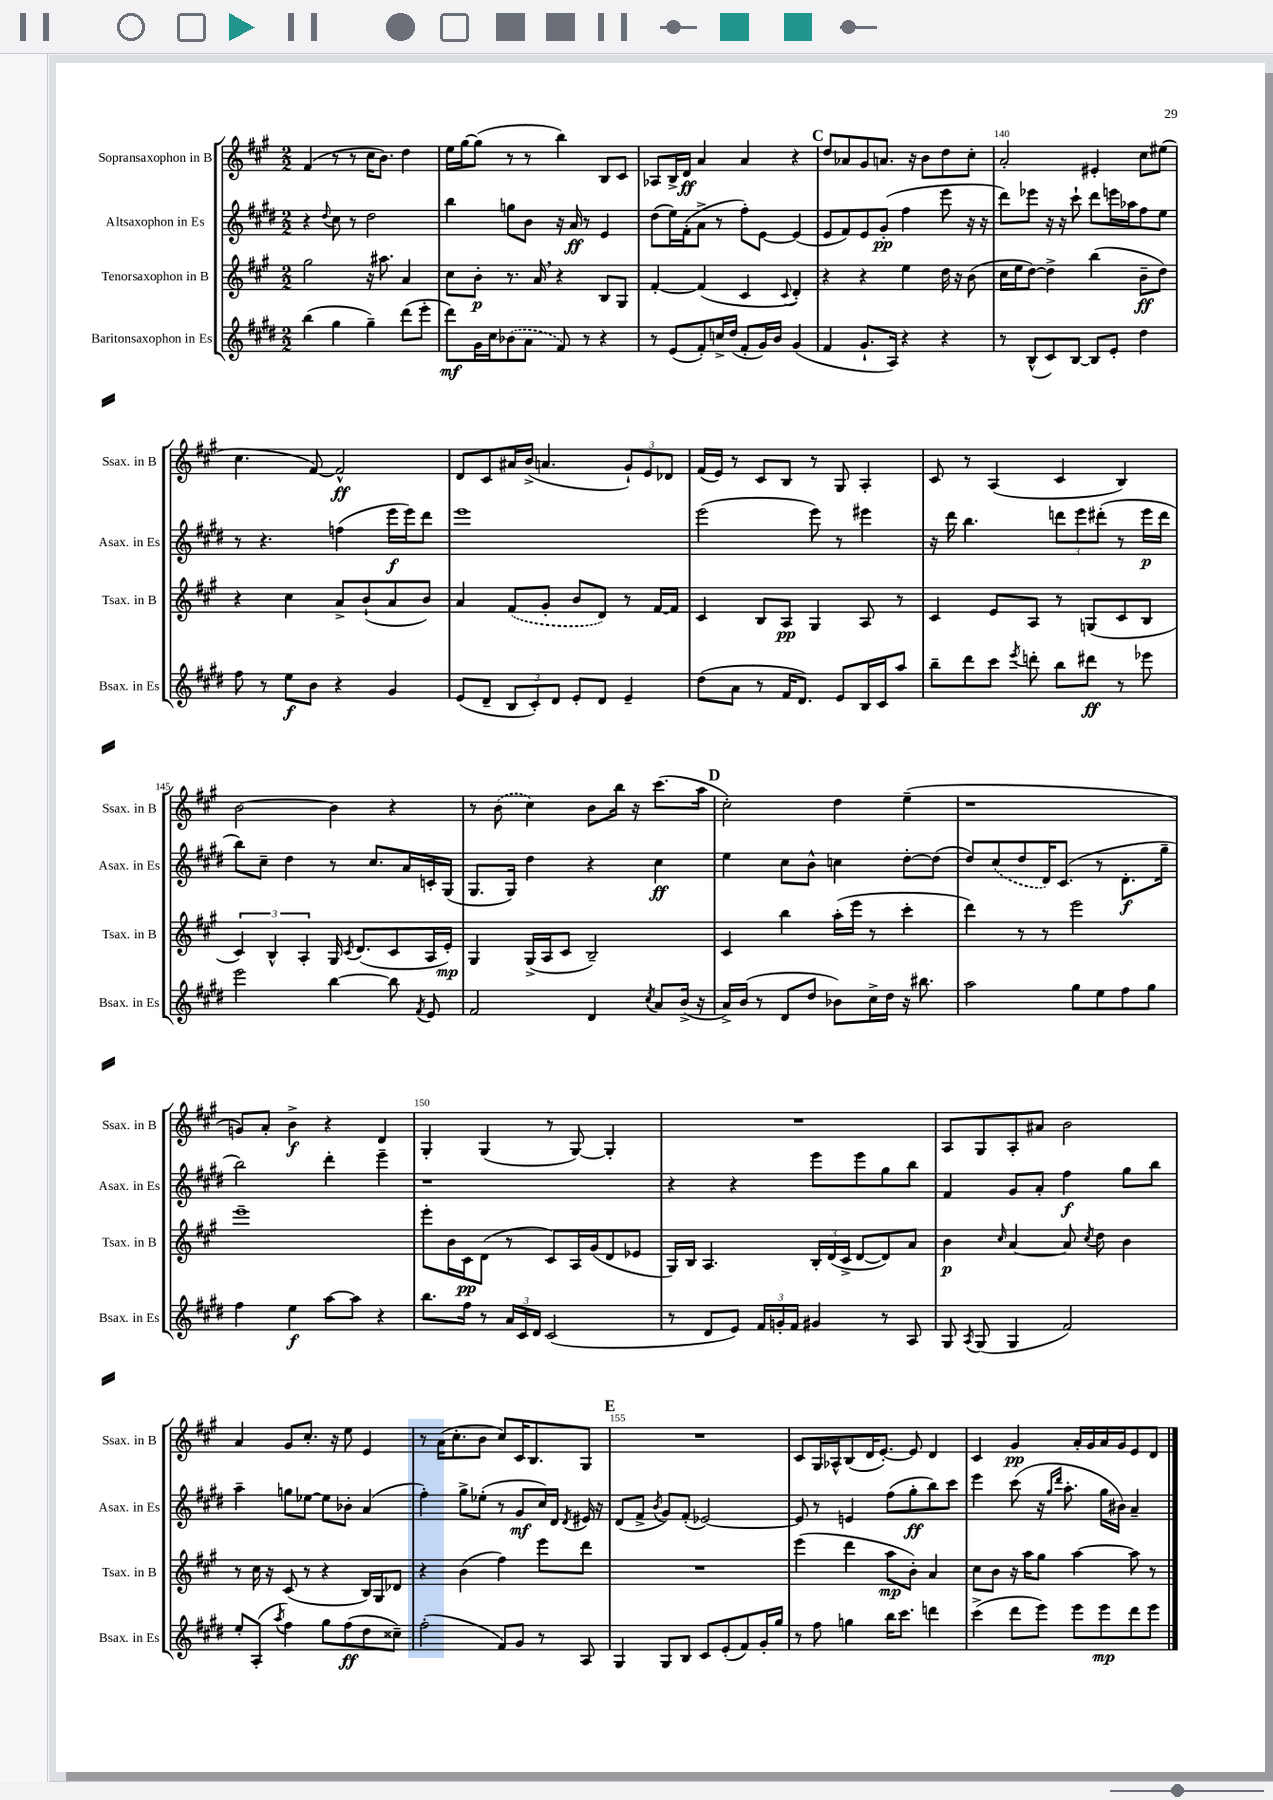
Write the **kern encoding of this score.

**kern	**kern	**kern	**kern
*staff4	*staff3	*staff2	*staff1
*clefG2	*clefG2	*clefG2	*clefG2
*k[f#c#g#d#]	*k[f#c#g#]	*k[f#c#g#d#]	*k[f#c#g#]
*M2/2	*M2/2	*M2/2	*M2/2
(4bb	2gg#	4r	(4f#
.	.	8qqdd#	.
4gg#	.	8cc#	8r
.	.	8r	8r
4gg#~)	16r	2dd#	16cc#
.	8.aa#	.	8.b)
(8ddd#	4a	.	4dd
8eee'	.	.	.
=	=	=	=
8ddd#)	8cc#	4bb	16ee
.	.	.	[16gg#
16g#	8b'	.	(8gg#]
16cc#	.	.	.
(8b-	8.r	8gg	8r
8a	.	8b	8r
.	16a	.	.
8f#)	4r	16r	4bb)
.	.	16a	.
8r	.	8r	.
4r	8B	4e	8B
.	8G#	.	8c#
=	=	=	=
8r	[4f#'	(8dd#	8A-
(8e	.	16ee)	16B^
.	.	(16f#'	16d
8f#')	(4f#]	8a^	4a
16cc^	.	8r	.
(16dd#	.	.	.
8f#'	4c#	8ff#')	4a
16g#)	.	[8e	.
16b	.	.	.
.	8qqc#	.	.
(4g#	4d')	(4e]	4r
=	=	=	=
4f#	4r	8e	8dd
.	.	8f#)	8a-
8.g#`	4r	8e	8g#
.	.	(8g#'	8.a
16A)	.	.	.
4r	4ee	4ff#	.
.	.	.	16r
.	.	.	8b
4r	16dd	8eee	8dd
.	16r	.	.
.	(8b	16r	8cc#'
.	.	16r	.
=	=	=	=
8r	16cc#	8ddd#)	2a'
.	16ee	.	.
(8B^^	[8dd)	8eee-	.
8c#)	4dd^]	16r	.
.	.	16r	.
[8B	.	8ccc#`	.
8B]	(4bb	8ddd#	4e#'
8e'	.	16eee	.
.	.	16aa-	.
4dd#	8b~	8ff#	8cc#
.	8dd)	8ee	(8ee#
=	=	=	=
8ff#	4r	8r	4.cc#
8r	.	4.r	.
8ee	4cc#	.	.
8b	.	.	[8f#)
4r	8a^	(4ff	2f#^^]
.	(8b`	.	.
4g#	8a	16eee	.
.	.	16eee)	.
.	8b)	8ddd#	.
=	=	=	=
(8e	4a	1eee	8d
8d#~	.	.	8c#
12B	(8f#	.	16a#
.	.	.	(16b^
12c#')	.	.	.
.	8g#'	.	4.a
12d#	.	.	.
8e'	8b	.	.
8d#	8d)	.	.
4e~	8r	.	12g#`)
.	.	.	12e
.	[16f#	.	.
.	.	.	12d-
.	16f#]	.	.
=	=	=	=
(8dd#	4c#	(2eee	(16f#
.	.	.	16e)
8a	.	.	8r
8r	8B	.	8c#
16f#	8A	.	8B
8.d#)	.	.	.
.	4G#	8eee)	8r
8e	.	8r	8G#
16B	8A	4eee#	4A'
16c#	.	.	.
8aa	8r	.	.
=	=	=	=
8bb~	4c#	16r	8c#
.	.	16ddd#	.
8ddd#	.	4.bb	8r
8ccc#	8e	.	(4A
8qeee	.	.	.
8ddd'	8A	.	.
8bb	8r	12ddd	4c#
.	.	12eee	.
8ddd#	(8G	.	.
.	.	(12ddd#'	.
8r	8c#	8r	4B)
8eee-	8B	16eee	.
.	.	16ddd#	.
=	=	=	=
2eee	6c#)	8bb)	[2b
.	.	8cc#~	.
.	6B^^	.	.
.	.	4dd#	.
.	6A'	.	.
[4bb	16G#	8r	4b]
.	8qc#	.	.
.	(8.d	.	.
.	.	8.cc#	.
8bb]	8c#	.	4r
.	.	16a	.
8qf#	.	.	.
8e	16A	16c'	.
.	16e')	(16G#	.
=	=	=	=
2f#	4G#	8.G#	8r
.	.	.	(8b
.	.	16G#)	.
.	(16G#^	4dd#	4cc#)
.	16A	.	.
.	8c#	.	.
4d#	2B~)	4r	8b
.	.	.	16bb
.	.	.	16r
8qcc#	.	.	.
8a	.	4cc#	(8.ccc#
(16b^	.	.	.
16r	.	.	16aa
=	=	=	=
16a^)	4c#	4ee	2cc#')
(16b	.	.	.
8r	.	.	.
8d#	4bb	8cc#	.
8dd#	.	8b^^	.
8b-)	(16aa'	4cc	4dd
.	16eee	.	.
16cc#^	8r	.	.
16dd#	.	.	.
16r	4ccc#'	[8dd#'	(4ee~
8.bb#	.	.	.
.	.	(8dd#]	.
=	=	=	=
2aa	4ddd)	8dd#)	1r
.	.	(8cc#	.
.	8r	8dd#	.
.	8r	16d#)	.
.	.	(8.c#	.
8gg#	2eee	.	.
8ee	.	8r	.
8ff#	.	8.d#'	.
8gg#	.	.	.
.	.	16gg#~	.
=	=	=	=
4ff#	1eee~	2bb)	8g)
.	.	.	8a'
4ee	.	.	4b^
[8aa	.	4ddd#'	4r
8aa]	.	.	.
4r	.	4eee~	4d
=	=	=	=
8.bb	8eee'	1r	4G#'
.	16b	.	.
16ff#	16c#	.	.
8r	(8d	.	(4G#
24a	8r	.	.
24c#	.	.	.
24d#	.	.	.
(2c#	8c#)	.	8r
.	16A	.	[8G#)
.	(16g#	.	.
.	8d	.	4G#']
.	8e-	.	.
=	=	=	=
8r	16G#)	4r	1r
.	16B	.	.
8d#	4.A	.	.
8e)	.	4r	.
24f#	.	.	.
24g'	.	.	.
24f#	.	.	.
4g#	24B'	8eee	.
.	(24d	.	.
.	24c#^	.	.
.	[8d	8eee	.
8r	8d])	8gg#	.
8A	8a	8bb	.
=	=	=	=
8G#	4b	4f#	8A
8qA	.	.	.
(8G#	.	.	8G#
.	16qqcc#	.	.
4G#	[4a	8g#	8A'
.	.	8a'	8a#
2f#)	8a]	4ff#	2b
.	8qcc#	.	.
.	8dd	.	.
.	4b	8gg#	.
.	.	8bb	.
=	=	=	=
8ee'	8r	4aa~	4a
(8A'	16cc#	.	.
.	16r	.	.
8qaa	.	.	.
4ff#)	(8c#	8gg	8g#
.	8r	[8ee-	8.cc#'
8gg#	4r	8ee-]	.
.	.	.	16r
(8ff#	.	8b-'	8ee
8dd#	16B)	(4a	4e
.	16G#	.	.
8cc##~)	8d-	.	.
=	=	=	=
(2ff#'	4r	4ff#')	8r
.	.	.	(16a
.	.	.	8.cc#'
.	(4b	8gg#^	.
.	.	(8ee-'	8b
8f#)	4ff#)	8r	8cc#)
8g#	.	8g#	16c#
.	.	.	8.B
8r	8eee	16cc#)	.
.	.	16d#	.
.	.	8qd#	.
8A	8ddd	16e#	8G#
.	.	16r	.
=	=	=	=
4G#	1r	(8d#	1r
.	.	8f#^	.
.	.	8qb	.
8G#	.	8g#)	.
8B	.	(8f#'	.
8c#	.	[2e-)	.
(8e'	.	.	.
8f#)	.	.	.
16g#'	.	.	.
16gg#	.	.	.
=	=	=	=
8r	(4eee	8e-]	8c#
8ff#	.	8r	16G#
.	.	.	16A-^^
4gg	4ddd	4e	(8B
.	.	.	16d
.	.	.	[8.e')
16bb	8aa	(8ff#	.
8.ccc#	.	.	.
.	8b')	8gg#'	8e]
4ddd	4a	8bb)	4d
.	.	8ccc#	.
=	=	=	=
(4ccc#^	8cc#	4eee	4c#
.	8b	.	.
8ddd#	16r	(8ccc#	4g#
.	16aa	.	.
8eee)	8gg#	16r	.
.	.	16qqgg#	.
.	.	16qqddd#	.
.	.	8.aa'	.
8eee	[4aa	.	16a'
.	.	.	16g#
8eee	.	16gg#	16a
.	.	16b#)	16g#
8ddd#	8aa]	4a~	8e
8eee	8r	.	8d
==	==	==	==
*-	*-	*-	*-
